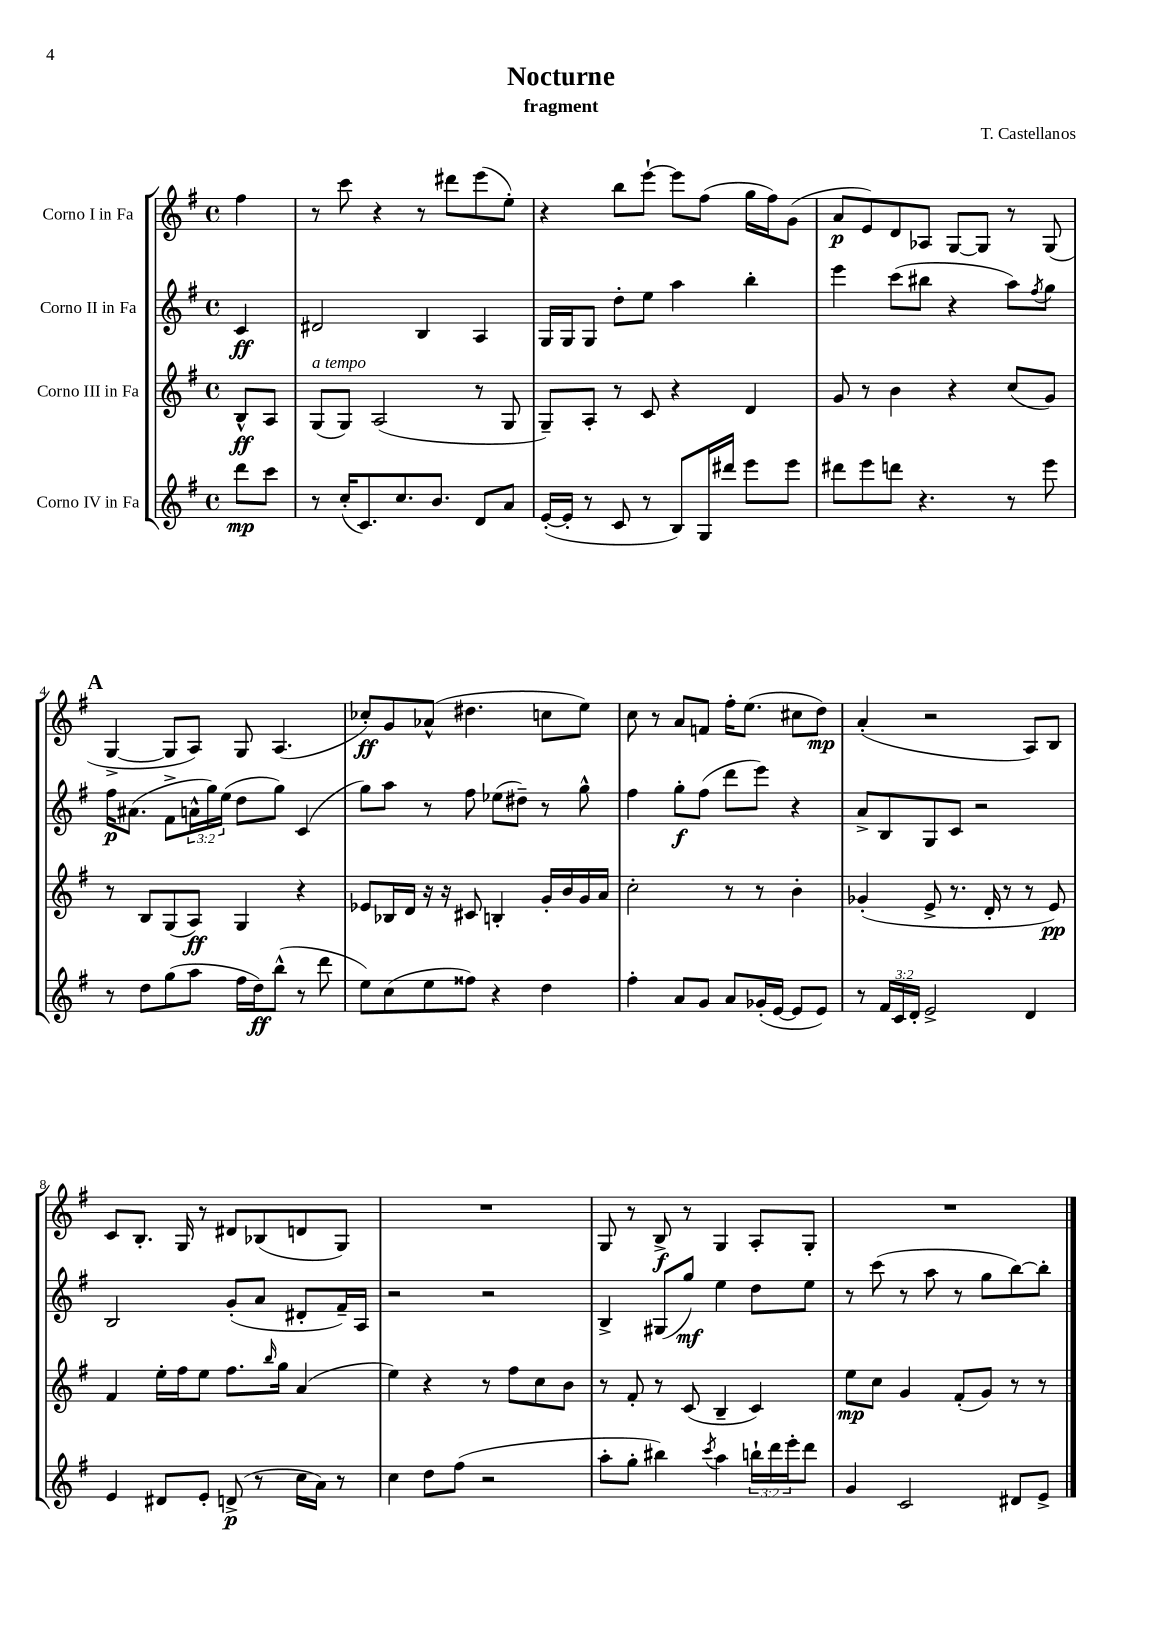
\header { title = "Nocturne" composer = "T. Castellanos" subtitle = "fragment" }
<<
\new StaffGroup <<
\new Staff = "s0" \with { instrumentName = "Corno I in Fa" } {
    \clef treble \key g \major \defaultTimeSignature \time 4/4 \partial 4
    fis''4 |
    r8 c'''8 r4 r8 dis'''8 e'''8( e''8-.) |
    r4 b''8 e'''8~-! e'''8 fis''8( g''16 fis''16) g'8( |
    a'8\p e'8) d'8 aes8 g8~ g8 r8 g8( |
    \mark \markup { \bold "A" } g4~-> g8 a8) g8 a4.( |
    ces''8-.\ff) g'8 aes'8-^( dis''4. c''8 e''8) |
    c''8 r8 a'8 f'8 fis''16-. e''8.( cis''8 d''8\mp) |
    a'4-.( r2 a8) b8 |
    c'8 b8.-. g16 r8 dis'8 bes8( d'8 g8) |
    R1 |
    g8 r8 b8->\f r8 g4 a8-. g8-. |
    R1 \bar "|." |
}
\new Staff = "s1" \with { instrumentName = "Corno II in Fa" } {
    \clef treble \key g \major \defaultTimeSignature \time 4/4 \override Staff.TupletNumber.text = #tuplet-number::calc-fraction-text \partial 4
    c'4\ff |
    dis'2 b4 a4 |
    g16 g16 g8 d''8-. e''8 a''4 b''4-. |
    e'''4 c'''8( bis''8 r4 a''8) \acciaccatura { fis''8 } g''8 |
    \mark \markup { \bold "A" } fis''16\p ais'8.( fis'8-> \tuplet 3/2 { a'16-^ g''16) e''16( } d''8 g''8) c'4( |
    g''8) a''8 r8 fis''8 ees''8( dis''8--) r8 g''8-^ |
    fis''4 g''8-.\f fis''8( d'''8 e'''8) r4 |
    a'8-> b8 g8 c'8 r2 |
    b2 g'8-.( a'8 dis'8-. fis'16--) a16 |
    r2 r2 |
    b4-> gis8( g''8\mf) e''4 d''8 e''8 |
    r8 c'''8( r8 a''8 r8 g''8 b''8~) b''8-. \bar "|." |
}
\new Staff = "s2" \with { instrumentName = "Corno III in Fa" } {
    \clef treble \key g \major \defaultTimeSignature \time 4/4 \partial 4
    b8-^\ff a8 |
    g8^\markup { \italic "a tempo" }( g8) a2( r8 g8 |
    g8--) a8-. r8 c'8 r4 d'4 |
    g'8 r8 b'4 r4 c''8( g'8) |
    \mark \markup { \bold "A" } r8 b8 g8( a8\ff) g4 r4 |
    ees'8 bes16 d'16 r16 r16 cis'8 b4-. g'16-. b'16 g'16 a'16 |
    c''2-. r8 r8 b'4-. |
    ges'4-.( e'8-> r8. d'16-. r8 r8 e'8\pp) |
    fis'4 e''16-. fis''16 e''8 fis''8. \grace { b''16 } g''16 a'4( |
    e''4) r4 r8 fis''8 c''8 b'8 |
    r8 fis'8-. r8 c'8( b4-- c'4) |
    e''8\mp c''8 g'4 fis'8-.( g'8) r8 r8 \bar "|." |
}
\new Staff = "s3" \with { instrumentName = "Corno IV in Fa" } {
    \clef treble \key g \major \defaultTimeSignature \time 4/4 \override Staff.TupletNumber.text = #tuplet-number::calc-fraction-text \partial 4
    d'''8\mp c'''8 |
    r8 c''16-.( c'8.) c''8. b'8. d'8 a'8 |
    e'16~-.( e'16-. r8 c'8 r8 b8) g16 dis'''16 e'''8 e'''8 |
    dis'''8 e'''8 d'''8 r4. r8 e'''8 |
    \mark \markup { \bold "A" } r8 d''8 g''8( a''8 fis''16 d''16\ff) b''8-^( r8 d'''8 |
    e''8) c''8( e''8 fisis''8) r4 d''4 |
    fis''4-. a'8 g'8 a'8 ges'16-.( e'16~ e'8 e'8) |
    r8 \tuplet 3/2 { fis'16 c'16 d'16-. } e'2-> d'4 |
    e'4 dis'8 e'8-. d'8->\p( r8 c''16 a'16) r8 |
    c''4 d''8 fis''8( r2 |
    a''8-. g''8-. bis''4) \acciaccatura { c'''8 } a''4 \tuplet 3/2 { b''16-! d'''16 e'''16-. } d'''8 |
    g'4 c'2 dis'8 e'8-> \bar "|." |
}
>>
>>
